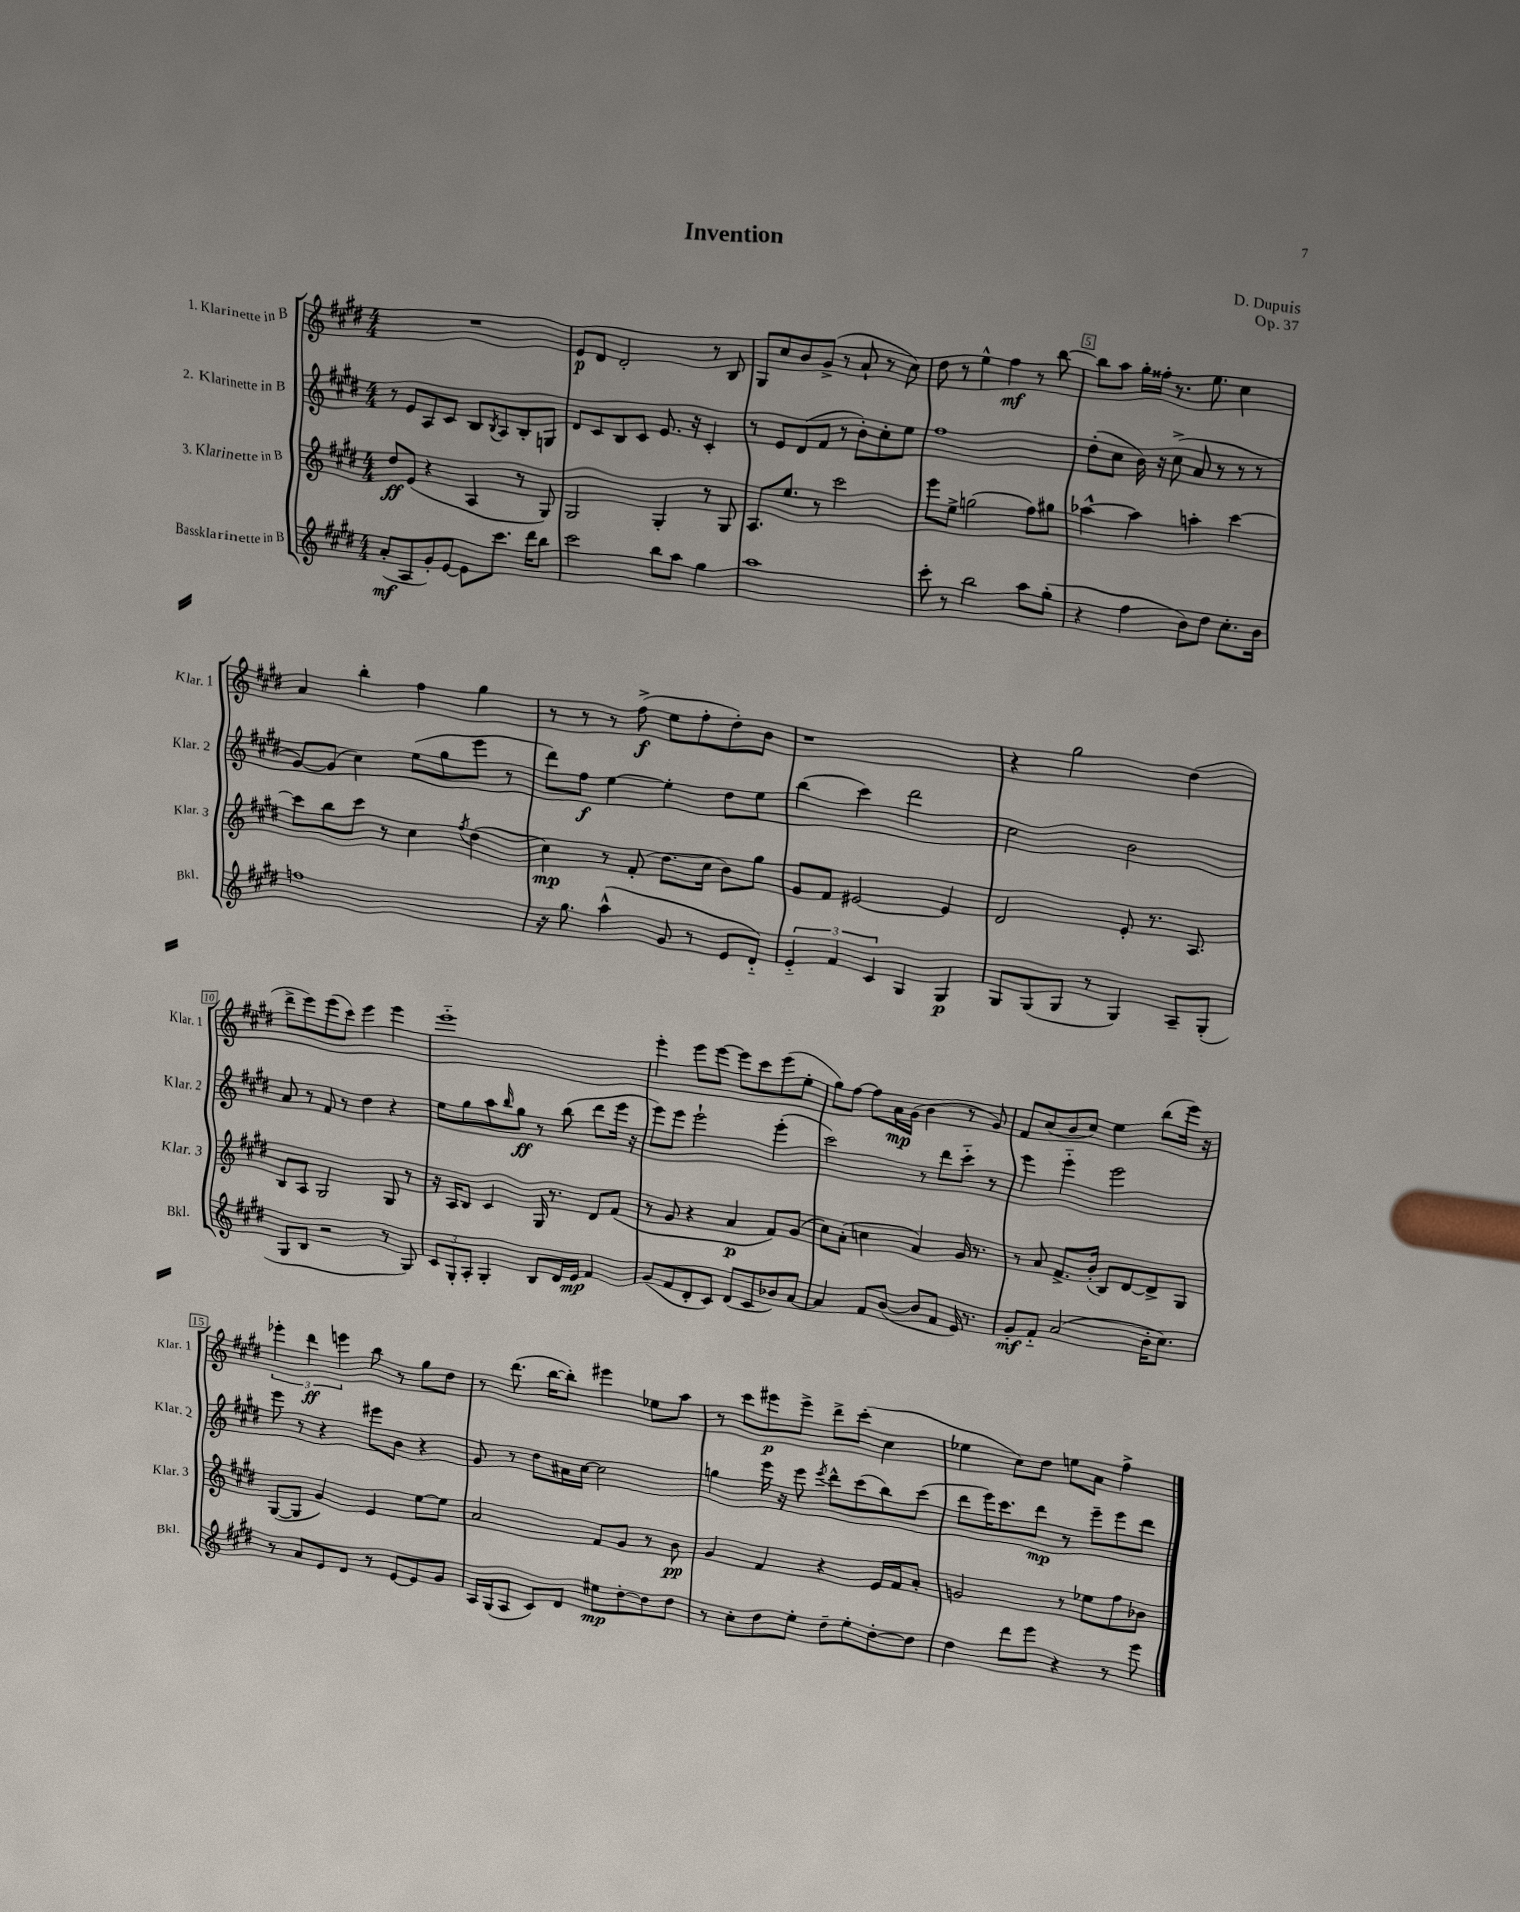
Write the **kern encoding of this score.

**kern	**dynam	**kern	**dynam	**kern	**dynam	**kern	**dynam
*part4	*part4	*part3	*part3	*part2	*part2	*part1	*part1
*staff4	*staff4	*staff3	*staff3	*staff2	*staff2	*staff1	*staff1
*I"Bassklarinette in B	*	*I"3. Klarinette in B	*	*I"2. Klarinette in B	*	*I"1. Klarinette in B	*
*I'Bkl.	*	*I'Klar. 3	*	*I'Klar. 2	*	*I'Klar. 1	*
*clefG2	*	*clefG2	*	*clefG2	*	*clefG2	*
*k[f#c#g#d#]	*	*k[f#c#g#d#]	*	*k[f#c#g#d#]	*	*k[f#c#g#d#]	*
*M4/4	*	*M4/4	*	*M4/4	*	*M4/4	*
=1	=1	=1	=1	=1	=1	=1	=1
(8a'/L	mf	8dd#/L	ff	8r	.	1r	.
8A/	.	(8e/J	.	8e/L	.	.	.
8g#'/)	.	4r	.	8A/	.	.	.
[8e/J	.	.	.	8c#/J	.	.	.
8e\L]	.	4A/	.	8B/L	.	.	.
.	.	.	.	8qB/	.	.	.
8.ccc#\J	.	.	.	8A/	.	.	.
.	.	8r	.	8B'/	.	.	.
16ddd#\KL	.	.	.	.	.	.	.
8bb\J	.	8G#/)	.	8Gn/J	.	.	.
=2	=2	=2	=2	=2	=2	=2	=2
2ccc#\	.	2G#/	.	8d#/L	.	8e/L	p
.	.	.	.	8c#/	.	8d#/J	.
.	.	.	.	8B/	.	2d#'/	.
.	.	.	.	8c#/J	.	.	.
8bb\L	.	4G#'/	.	8.e/	.	.	.
8aa\J	.	.	.	.	.	.	.
.	.	.	.	16r	.	.	.
4gg#\	.	8r	.	4c#'/	.	8r	.
.	.	8G#/	.	.	.	8B/	.
=3	=3	=3	=3	=3	=3	=3	=3
1aa	.	8.A/L	.	8r	.	8G#/L	.
.	.	.	.	8e/L	.	8cc#/	.
.	.	8.ee/J	.	.	.	.	.
.	.	.	.	(8d#/	.	8b/	.
.	.	8r	.	8f#/J	.	(8g#^/J	.
.	.	2ccc#\	.	8r	.	8r	.
.	.	.	.	8b'\L)	.	8a`/	.
.	.	.	.	8cc#'\	.	8r	.
.	.	.	.	8ee\J	.	8cc#\)	.
=4	=4	=4	=4	=4	=4	=4	=4
8ccc#'\	.	8eee\L	.	1ff#	.	8dd#\	.
8r	.	8ee^\J	.	.	.	8r	.
2bb\	.	(2ggn\	.	.	.	4ee^^\	.
.	.	.	.	.	.	4ff#\	mf
8aa\L	.	8ff#\L)	.	.	.	8r	.
(8gg#'\J	.	8gg#X\J	.	.	.	[8bb\	.
=5	=5	=5	=5	=5	=5	=5	=5
4r	.	[4aa-X^^\	.	(8dd#'\L	.	8bb\L]	.
.	.	.	.	8cc#\J	.	8aa\J	.
4ff#\	.	4aa-\]	.	16b\)	.	16gg#'\LL	.
.	.	.	.	16r	.	16ff##X'\JJ	.
.	.	.	.	(8cc#^\	.	8.r	.
8b\L)	.	4aan'\	.	8a/	.	.	.
.	.	.	.	.	.	8.ee\	.
8dd#\J	.	.	.	8r	.	.	.
8.cc#'\L	.	[4ccc#\	.	8r	.	4cc#\	.
.	.	.	.	8r	.	.	.
16b\Jk	.	.	.	.	.	.	.
!!LO:LB:g=z
=6	=6	=6	=6	=6	=6	=6	=6
1ffn	.	8ccc#\L]	.	[8g#/L)	.	4a/	.
.	.	8bb\	.	(8g#/J]	.	.	.
.	.	8ccc#\J	.	4cc#\)	.	4bb'\	.
.	.	8r	.	.	.	.	.
.	.	4cc#\	.	(8ee\L	.	4ff#\	.
.	.	.	.	8gg#\	.	.	.
.	.	8qff#/	.	.	.	.	.
.	.	(4dd#\	.	8eee\J	.	4gg#\	.
.	.	.	.	8r	.	.	.
=7	=7	=7	=7	=7	=7	=7	=7
16r	.	4cc#\)	mp	8ddd#\L)	.	8r	.
8.gg#\	.	.	.	.	.	.	.
.	.	.	.	8ff#\J	f	8r	.
(4aa^^\	.	8r	.	[4ee\	.	8r	.
.	.	(8f#'/	.	.	.	(8ff#^\	f
8g#/	.	8.dd#\L	.	4ee'\]	.	8ee\L	.
8r	.	.	.	.	.	8ff#'\	.
.	.	16cc#\Jk	.	.	.	.	.
8e/L	.	8b\L)	.	8dd#\L	.	8dd#'\)	.
8d#/J)	.	8gg#\J	.	8ee\J	.	8b\J	.
=8	=8	=8	=8	=8	=8	=8	=8
6e/	.	8g#/L	.	(4bb\	.	1r	.
.	.	8f#/J	.	.	.	.	.
6f#/	.	.	.	.	.	.	.
.	.	[2e#X/	.	4ccc#\)	.	.	.
6c#/	.	.	.	.	.	.	.
4G#/	.	.	.	2ddd#\	.	.	.
4G#/	p	4e#/]	.	.	.	.	.
=9	=9	=9	=9	=9	=9	=9	=9
8G#/L	.	2d#/	.	2cc#\	.	4r	.
(8G#/	.	.	.	.	.	.	.
8G#/J	.	.	.	.	.	2gg#\	.
8r	.	.	.	.	.	.	.
4G#/)	.	8e'/	.	2b\	.	.	.
.	.	8.r	.	.	.	.	.
8A~/L	.	.	.	.	.	(4dd#\	.
.	.	8.A/	.	.	.	.	.
(8G#'/J	.	.	.	.	.	.	.
!!LO:LB:g=z
=10	=10	=10	=10	=10	=10	=10	=10
8G#/L	.	8B/L	.	8a/	.	8ddd#^\L	.
8B/J	.	8A/J	.	8r	.	8eee\)	.
2r	.	2G#/	.	8f#/	.	(8eee\	.
.	.	.	.	8r	.	8ccc#\J)	.
.	.	.	.	4dd#\	.	4eee\	.
8r	.	8G#/	.	4r	.	4eee\	.
8G#/)	.	8r	.	.	.	.	.
=11	=11	=11	=11	=11	=11	=11	=11
12c#/L	.	16r	.	8ee\L	.	1eee	.
.	.	16A/KL	.	.	.	.	.
12G#'/	.	.	.	.	.	.	.
.	.	8B/J	.	8gg#\	.	.	.
12A'/J	.	.	.	.	.	.	.
4G#'/	.	4c#/	.	8aa\	.	.	.
.	.	.	.	16qqbb/	.	.	.
.	.	.	.	8gg#\J	ff	.	.
8B/L	.	16G#/	.	8r	.	.	.
.	.	8.r	.	.	.	.	.
16d#/L	.	.	.	(8bb\	.	.	.
16e/JJ	mp	.	.	.	.	.	.
4f#/	.	8d#/L	.	8ddd#\L	.	.	.
.	.	(8f#/J	.	16eee\Jk	.	.	.
.	.	.	.	16r	.	.	.
=12	=12	=12	=12	=12	=12	=12	=12
(8g#/L	.	8r	.	8eee\L)	.	4eee'\	.
8f#/	.	8g#/	.	8eee\J	.	.	.
8d#'/	.	4r	.	2eee`\	.	8eee\L	.
8c#/J)	.	.	.	.	.	[8eee\J	.
(8d#/L	.	4a/	p	.	.	8eee\L]	.
8c#/	.	.	.	.	.	8ccc#\	.
8b-X/)	.	8f#/L)	.	(4eee'\	.	(8eee\	.
[8a/J	.	(8g#/J	.	.	.	8ee'\J	.
=13	=13	=13	=13	=13	=13	=13	=13
4a/]	.	8cc#\L)	.	2ccc#\)	.	8gg#\L)	.
.	.	(8a'\J	.	.	.	[8ff#\J	.
8f#/L	.	4ccn\	.	.	.	8ff#\L]	.
([8b/J	.	.	.	.	.	16a\L	mp
.	.	.	.	.	.	(16g#\JJ	.
8b/L]	.	4a/)	.	8r	.	4b\	.
8f#/J	.	.	.	8ddd#\L	.	.	.
16e/)	.	16g#/	.	8ccc#\J	.	8r	.
8.r	.	8.r	.	.	.	.	.
.	.	.	.	8r	.	8g#/)	.
=14	=14	=14	=14	=14	=14	=14	=14
8g#'/L	mf	8r	.	4eee\	.	8f#/L	.
8f#/J	.	8a/	.	.	.	(8cc#/	.
(2a/	.	8.f#^/L	.	4eee\	.	8b/	.
.	.	.	.	.	.	8cc#/J)	.
.	.	(16b'/Jk	.	.	.	.	.
.	.	8B/L)	.	2eee\	.	4ee\	.
.	.	[8d#/	.	.	.	.	.
16b'\KL	.	8d#^/]	.	.	.	(8bb\L	.
8.cc#\J)	.	.	.	.	.	.	.
.	.	8G#/J	.	.	.	16eee\Jk)	.
.	.	.	.	.	.	16r	.
!!LO:LB:g=z
=15	=15	=15	=15	=15	=15	=15	=15
8r	.	([8G#/L	.	8eee\	.	6eee-X'\	.
8a/L	.	8G#/J]	.	8r	.	.	.
.	.	.	.	.	.	6ddd#\	ff
8e/	.	4g#/)	.	4r	.	.	.
.	.	.	.	.	.	6eeen\	.
8d#/J	.	.	.	.	.	.	.
8r	.	4e/	.	8eee#X\L	.	8bb\	.
[8e/L	.	.	.	8b\J	.	8r	.
8e/]	.	[8ee\L	.	4r	.	8gg#\L	.
8g#/J	.	8ee\J]	.	.	.	8dd#\J	.
=16	=16	=16	=16	=16	=16	=16	=16
16A/LL	.	2a/	.	8g#/	.	8r	.
(16G#/J	.	.	.	.	.	.	.
8A/J	.	.	.	8r	.	(8.ddd#\	.
8c#/L)	.	.	.	8dd#\L	.	.	.
.	.	.	.	.	.	[16bb\KL	.
8d#/J	.	.	.	16a#X\L	.	8bb'\J])	.
.	.	.	.	[16cc#\JJ	.	.	.
8ee#X\L	mp	8f#/L	.	2cc#\]	.	4eee#X\	.
[8dd#'\	.	8g#/J	.	.	.	.	.
8dd#\]	.	8r	.	.	.	8ee-X\L	.
8dd#\J	.	8b\	pp	.	.	8aa\J	.
=17	=17	=17	=17	=17	=17	=17	=17
8r	.	4g#/	.	4ggn\	.	8r	.
8cc#'\L	.	.	.	.	.	8ccc#\L	.
8dd#\	.	4f#/	.	16eee\	.	8eee#X\	p
.	.	.	.	16r	.	.	.
8ee'\J	.	.	.	8eee\	.	8eee#^\J	.
.	.	.	.	8qeee/	.	.	.
8dd#~\L	.	4r	.	8ddd#^^\L	.	8ddd#^\L	.
8ee'\	.	.	.	(8ccc#\	.	(8ccc#'\J	.
[8dd#'\	.	16e/LL	.	8bb\)	.	4cc#\	.
.	.	16f#/J	.	.	.	.	.
8dd#\J]	.	8a'/J	.	(8ccc#\J	.	.	.
=18	=18	=18	=18	=18	=18	=18	=18
4dd#\	.	2gn/	.	8ddd#\L	.	4ee-X\	.
.	.	.	.	16eee\K)	.	.	.
.	.	.	.	8.ccc#\	.	.	.
8ddd#\L	.	.	.	.	.	8cc#\L)	.
8eee\J	.	.	.	8ddd#\J	mp	8dd#\J	.
4r	.	8r	.	8r	.	8een\L	.
.	.	8ee-X\L	.	8eee~\L	.	8a\J	.
8r	.	8ff#\	.	8eee\	.	4ff#^\	.
8eee\	.	8b-X\J	.	8ddd#\J	.	.	.
==	==	==	==	==	==	==	==
*-	*-	*-	*-	*-	*-	*-	*-
